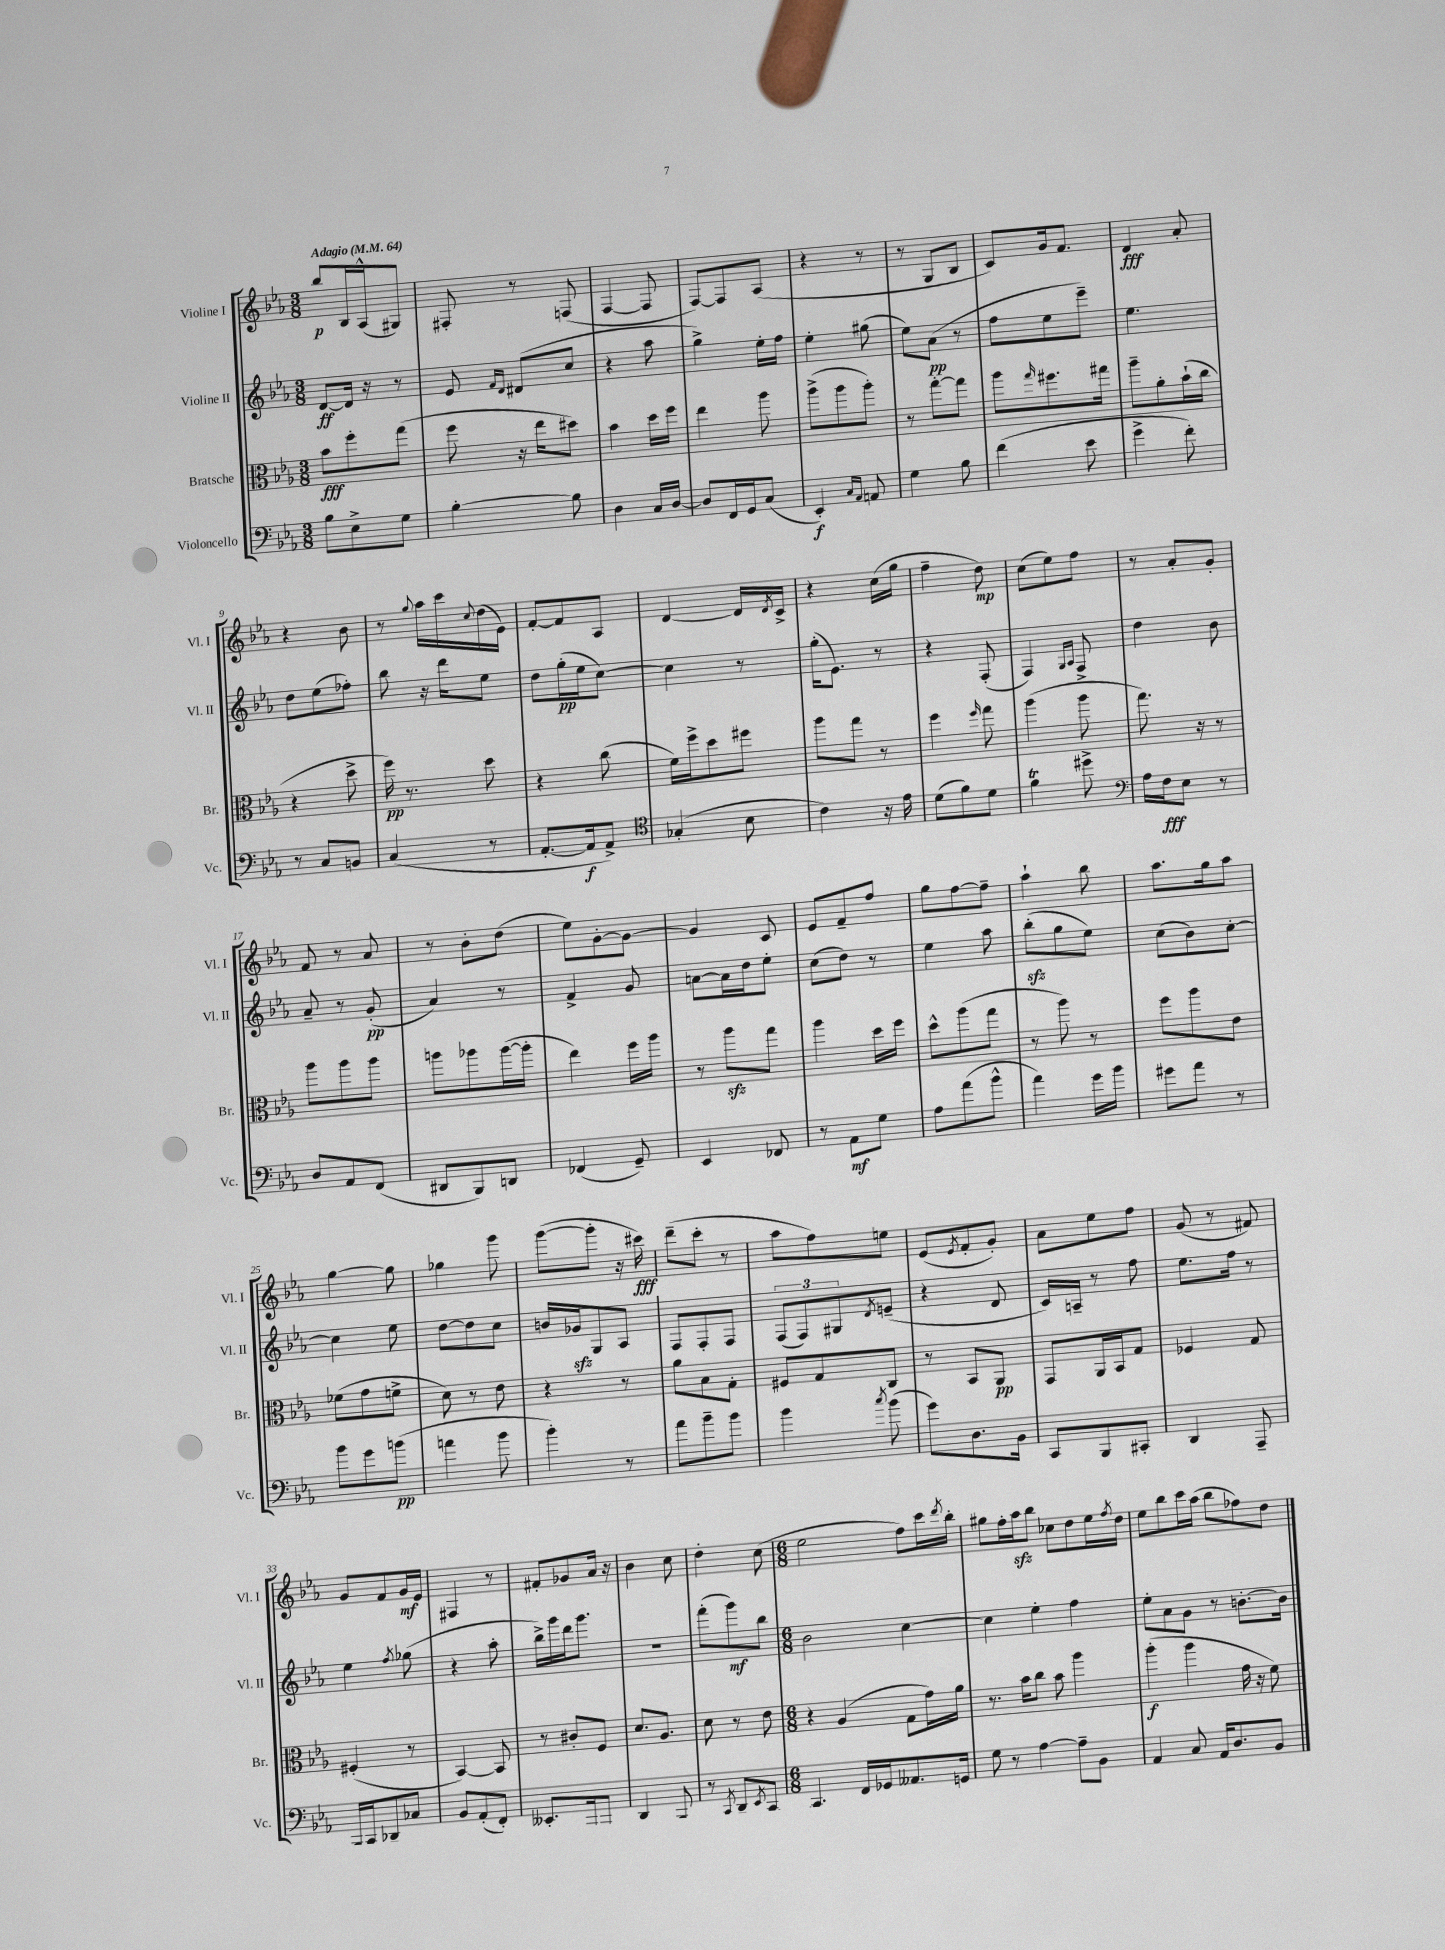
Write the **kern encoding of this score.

**kern	**dynam	**kern	**dynam	**kern	**dynam	**kern	**dynam
*part4	*part4	*part3	*part3	*part2	*part2	*part1	*part1
*staff4	*staff4	*staff3	*staff3	*staff2	*staff2	*staff1	*staff1
*I"Violoncello	*	*I"Bratsche	*	*I"Violine II	*	*I"Violine I	*
*I'Vc.	*	*I'Br.	*	*I'Vl. II	*	*I'Vl. I	*
*clefF4	*	*clefC3	*	*clefG2	*	*clefG2	*
*k[b-e-a-]	*	*k[b-e-a-]	*	*k[b-e-a-]	*	*k[b-e-a-]	*
*M3/8	*	*M3/8	*	*M3/8	*	*M3/8	*
*MM64	*	*MM64	*	*MM64	*	*MM64	*
=1	=1	=1	=1	=1	=1	=1	=1
!	!	!	!	!	!	!LO:TX:a:B:t=Adagio	!
8B-\L	.	8b-\L	fff	[8d/L	ff	8bb-/L	p
8E-^\	.	8ff'\	.	16d/Jk]	.	16B-/L	.
.	.	.	.	16r	.	(16A-^^/J	.
8G\J	.	(8gg\J	.	8r	.	8G#X/J)	.
=2	=2	=2	=2	=2	=2	=2	=2
[4B-'\	.	8ff\	.	8e-/	.	8F#X'/	.
.	.	.	.	16qqf/LL	.	.	.
.	.	.	.	16qqd/JJ	.	.	.
.	.	16r	.	(8d#X/L	.	8r	.
.	.	16ee-\KL	.	.	.	.	.
8B-\]	.	8dd#X\J)	.	8cc/J	.	(8Fn/	.
=3	=3	=3	=3	=3	=3	=3	=3
4D\	.	4b-\	.	4r	.	[4F/	.
16C/LL	.	16dd\LL	.	8aa-\	.	8F/]	.
[16D/JJ	.	16ff\JJ	.	.	.	.	.
=4	=4	=4	=4	=4	=4	=4	=4
8D/L]	.	4ee-\	.	4gg^\)	.	[8F/L)	.
16FF/L	.	.	.	.	.	8F/]	.
16GG/J	.	.	.	.	.	.	.
(8C/J	.	8aa-\	.	16ee-'\LL	.	(8A-/J	.
.	.	.	.	16ff\JJ	.	.	.
=5	=5	=5	=5	=5	=5	=5	=5
4EE-'/)	f	(8aa-^\L	.	4ee-'\	.	4r	.
.	.	8aa-\	.	.	.	.	.
16qqC/LL	.	.	.	.	.	.	.
16qqAA-/JJ	.	.	.	.	.	.	.
8AAn/	.	8aa-'\J)	.	(8gg#X\	.	8r	.
=6	=6	=6	=6	=6	=6	=6	=6
4G\	.	8r	.	8ee-\L)	.	8r	.
.	.	[8gg'\L	.	(8a-\J	pp	8G/L	.
8B-\	.	8gg\J]	.	8r	.	8B-/J	.
=7	=7	=7	=7	=7	=7	=7	=7
(4f\	.	8aa-\L	.	8ff\L	.	8c/L)	.
.	.	16qqgg/	.	.	.	.	.
.	.	8.ff#X\	.	8ee-\	.	16g/k	.
.	.	.	.	.	.	8.f/J	.
8e-\	.	.	.	8eee-~\J)	.	.	.
.	.	16gg#X\Jk	.	.	.	.	.
=8	=8	=8	=8	=8	=8	=8	=8
4g^\	.	8aa-~\L	.	4.ee-\	.	4d/	fff
.	.	8a-'\	.	.	.	.	.
8f'\)	.	(16b-`\L	.	.	.	8a-'/	.
.	.	16cc\JJ	.	.	.	.	.
!!LO:LB:g=z
=9	=9	=9	=9	=9	=9	=9	=9
8r	.	4r	.	8dd\L	.	4r	.
8C/L	.	.	.	(8ee-\	.	.	.
8BBn/J	.	8dd^\	.	8ff-X'\J)	.	8b-\	.
=10	=10	=10	=10	=10	=10	=10	=10
(4C/	.	16ff\)	pp	8bb-\	.	8r	.
.	.	8.r	.	.	.	.	.
.	.	.	.	.	.	8qqgg/	.
.	.	.	.	16r	.	16aa-\LL	.
.	.	.	.	16ddd\KL	.	16ccc\	.
.	.	.	.	.	.	8qqcc/	.
8r	.	8dd\	.	8ee-\J	.	(16dd\	.
.	.	.	.	.	.	16e-\JJ)	.
=11	=11	=11	=11	=11	=11	=11	=11
[8.AA-'/L	.	4r	.	8dd\L	.	[8f'/L	.
.	.	.	.	(16gg'\L	pp	8f/]	.
16AA-/k]	f	.	.	16ee-\J	.	.	.
8AA-^/J)	.	(8cc\	.	[8cc\J)	.	8A-/J	.
=12	=12	=12	=12	=12	=12	=12	=12
*clefC4	*	*	*	*	*	*	*
(4G-X'/	.	16f\LL)	.	4cc\]	.	[4d/	.
.	.	16ff^\J	.	.	.	.	.
.	.	8dd\	.	.	.	.	.
8B-\	.	8ff#X\J	.	8r	.	16d/LL]	.
.	.	.	.	.	.	8qd/	.
.	.	.	.	.	.	16c^/JJ	.
=13	=13	=13	=13	=13	=13	=13	=13
4c\)	.	8aa-\L	.	(16gg'\KL	.	4r	.
.	.	.	.	8.e-\J)	.	.	.
.	.	8gg\J	.	.	.	.	.
16r	.	8r	.	8r	.	(16cc\LL	.
16e-\	.	.	.	.	.	16gg\JJ	.
=14	=14	=14	=14	=14	=14	=14	=14
(8d\L	.	4ff\	.	4r	.	4ff~\	.
8f\)	.	.	.	.	.	.	.
.	.	16qqff/	.	.	.	.	.
8d\J	.	8gg\	.	(8F'/	.	8dd\)	mp
=15	=15	=15	=15	=15	=15	=15	=15
4fT\	.	(4aa-\	.	4F/)	.	(8cc\L	.
.	.	.	.	.	.	8ee-\)	.
.	.	.	.	16qqG/LL	.	.	.
.	.	.	.	16qqA-/JJ	.	.	.
8dd#X^\	.	8aa-\	.	8F^/	.	8ff\J	.
=16	=16	=16	=16	=16	=16	=16	=16
*clefF4	*	*	*	*	*	*	*
16A-\LL	.	8.gg\)	.	4dd\	.	8r	.
16F\J	fff	.	.	.	.	.	.
8E-\J	.	.	.	.	.	8a-'/L	.
.	.	16r	.	.	.	.	.
8r	.	8r	.	8b-\	.	8g'/J	.
!!LO:LB:g=z
=17	=17	=17	=17	=17	=17	=17	=17
8D/L	.	8aa-\L	.	8a-~/	.	8f/	.
8AA-/	.	8aa-\	.	8r	.	8r	.
(8FF/J	.	8aa-\J	.	(8g'/	pp	8a-/	.
=18	=18	=18	=18	=18	=18	=18	=18
8DD#X/L	.	8aan\L	.	4a-/)	.	8r	.
8BBB-/)	.	8aa-X\	.	.	.	8b-'\L	.
8DDn/J	.	([16aa-\L	.	8r	.	(8dd\J	.
.	.	16aa-'\JJ]	.	.	.	.	.
=19	=19	=19	=19	=19	=19	=19	=19
(4FF-X/	.	4ee-\)	.	4f^/	.	8ee-\L)	.
.	.	.	.	.	.	[8g'\	.
8GG~/)	.	16ff\LL	.	8g/	.	8g\J_	.
.	.	16aa-\JJ	.	.	.	.	.
=20	=20	=20	=20	=20	=20	=20	=20
4EE-/	.	8r	.	[8an\L	.	4g/]	.
.	.	8aa-zz\L	.	16a\L]	.	.	.
.	.	.	.	16dd\J	.	.	.
8FF-X/	.	8gg\J	.	8ee-'\J	.	8c/	.
=21	=21	=21	=21	=21	=21	=21	=21
8r	.	4aa-\	.	(8cc\L	.	8e-/L	.
8AA-\L	mf	.	.	8dd\J)	.	8f~/	.
8G\J	.	16dd\LL	.	8r	.	8ff/J	.
.	.	16ff\JJ	.	.	.	.	.
=22	=22	=22	=22	=22	=22	=22	=22
8A-\L	.	8dd^^\L	.	4ee-\	.	8gg\L	.
(8a-\	.	(8aa-\	.	.	.	[8ff\	.
8b-^^\J	.	8gg\J	.	8aa-\	.	8ff~\J]	.
=23	=23	=23	=23	=23	=23	=23	=23
4a-\)	.	8r	.	(8bb-zz'\L	.	4aa-`\	.
.	.	8aa-\)	.	8gg\	.	.	.
16g\LL	.	8r	.	8ee-\J)	.	8bb-\	.
16b-\JJ	.	.	.	.	.	.	.
=24	=24	=24	=24	=24	=24	=24	=24
8g#X\L	.	8ff\L	.	(8cc\L	.	8.aa-\L	.
8a-\J	.	8aa-\	.	8b-\)	.	.	.
.	.	.	.	.	.	16gg\k	.
8r	.	8e-\J	.	[8cc'\J	.	8aa-\J	.
!!LO:LB:g=z
=25	=25	=25	=25	=25	=25	=25	=25
8b-\L	.	(8f-X\L	.	4cc\]	.	[4gg\	.
8g\	.	8g\	.	.	.	.	.
(8bn\J	pp	8fn^\J	.	8ee-\	.	8gg\]	.
=26	=26	=26	=26	=26	=26	=26	=26
4an\	.	8d\)	.	[8dd\L	.	4gg-X\	.
.	.	8r	.	8dd\]	.	.	.
8b-\	.	8e-\	.	8cc\J	.	8ggg\	.
=27	=27	=27	=27	=27	=27	=27	=27
4b-'\)	.	4r	.	16bn/LL	.	([8ggg\L	.
.	.	.	.	16g-Xzz/J	.	.	.
.	.	.	.	8G/	.	8ggg'\J]	.
8r	.	8r	.	8A-/J	.	16r	.
.	.	.	.	.	.	16ccc#X\)	fff
=28	=28	=28	=28	=28	=28	=28	=28
8a-\L	.	8a-\L	.	8F/L	.	(8ddd~\L	.
8b-~\	.	8B-\	.	8F'/	.	8ccc'\J	.
8b-\J	.	8G'\J	.	8F/J	.	8r	.
=29	=29	=29	=29	=29	=29	=29	=29
4b-\	.	8F#X/L	.	(12F/L	.	8aa-\L	.
.	.	.	.	12F/)	.	.	.
.	.	8G/	.	.	.	8ff\)	.
.	.	.	.	12G#X/	.	.	.
8qcc/	.	.	.	8qd/	.	.	.
(8b-\	.	8C/J	.	(8en~/J	.	8een\J	.
=30	=30	=30	=30	=30	=30	=30	=30
8g\L)	.	8r	.	4r	.	(8e-/L	.
.	.	.	.	.	.	8qe-/	.
8.D\	.	8BB-/L	.	.	.	8f'/	.
.	.	8AA-/J	pp	8d/	.	8g'/J)	.
16BB-\Jk	.	.	.	.	.	.	.
=31	=31	=31	=31	=31	=31	=31	=31
8CC/L	.	8GG/L	.	16c/LL)	.	8a-\L	.
.	.	.	.	16An~/JJ	.	.	.
8BBB-/	.	16AA-/L	.	8r	.	8ee-\	.
.	.	16BB-/J	.	.	.	.	.
8CC#X'/J	.	8G/J	.	8ff\	.	8ff\J	.
=32	=32	=32	=32	=32	=32	=32	=32
4DD/	.	4F-X/	.	8.ee-\L	.	(8g/	.
.	.	.	.	.	.	8r	.
.	.	.	.	16ff\Jk	.	.	.
8AAA-~/	.	8G/	.	8r	.	8f#X/)	.
!!LO:LB:g=z
=33	=33	=33	=33	=33	=33	=33	=33
16BBB-/LL	.	(4F#X'/	.	4ee-\	.	8g/L	.
16CC'/J	.	.	.	.	.	.	.
8DD-X~/	.	.	.	.	.	8f/	.
.	.	.	.	8qff/	.	.	.
8C-X/J	.	8r	.	(8gg-X\	.	16g/L	mf
.	.	.	.	.	.	16e-/JJ	.
=34	=34	=34	=34	=34	=34	=34	=34
8BB-/L	.	[4BB-/)	.	4r	.	4F#X/	.
(8AA-'/	.	.	.	.	.	.	.
8FF'/J)	.	8BB-/]	.	8aa-'\	.	8r	.
=35	=35	=35	=35	=35	=35	=35	=35
(8.EE--X'/L	pp	8r	.	16bb-^\LL)	.	8f#X'/L	.
.	.	.	.	16ggg\	.	.	.
.	.	8c#X'/L	.	16ddd\J	.	8g-X/	.
16AAA-/k	.	.	.	8.ggg\J	.	.	.
8AAA-'/J)	.	8F/J	.	.	.	16a-/Jk	.
.	.	.	.	.	.	16r	.
=36	=36	=36	=36	=36	=36	=36	=36
4DD/	.	8.d/L	.	4.r	.	4b-\	.
.	.	8.A-/J	.	.	.	.	.
8BBB-/	.	.	.	.	.	8cc\	.
=37	=37	=37	=37	=37	=37	=37	=37
8r	.	8d\	.	(8fff'\L	.	4dd'\	.
8qCC/	.	.	.	.	.	.	.
8DD~/L	.	8r	.	8ggg\)	mf	.	.
8qEE-/	.	.	.	.	.	.	.
[8CC'/J	.	8e-\	.	8bb-\J	.	(8cc\	.
=38	=38	=38	=38	=38	=38	=38	=38
*M6/8	*	*M6/8	*	*M6/8	*	*M6/8	*
4.CC/]	.	4r	.	2b-\	.	2ee-\	.
.	.	(4A-/	.	.	.	.	.
16FF/LL	.	.	.	.	.	.	.
16GG-X/J	.	.	.	.	.	.	.
8.AA--X/	.	8G\L	.	[4cc\	.	8ff\L)	.
.	.	16g\L)	.	.	.	16ccc\L	.
.	.	.	.	.	.	8qddd/	.
16GGn/Jk	.	16a-\JJ	.	.	.	16bb-'\JJ	.
=39	=39	=39	=39	=39	=39	=39	=39
8G\	mp	8.r	.	4cc\]	.	8gg#X\L	.
8r	.	.	.	.	.	16ff'\L	.
.	.	16b-\KL	.	.	.	16aa-zz\J	.
[4A-\	.	8cc\J	.	4ee-'\	.	8bb-\J	.
.	.	8b-\	.	.	.	8cc-X\L	.
8A-~\L]	.	4aa-\	.	4ff\	.	8dd\	.
8BB-\J	.	.	.	.	.	16ee-\L	.
.	.	.	.	.	.	8qff/	.
.	.	.	.	.	.	16dd\JJ	.
=40	=40	=40	=40	=40	=40	=40	=40
4AA-/	.	(4aa-'\	f	8ee-'\L	.	8ee-\L	.
.	.	.	.	8a-\	.	8bb-\	.
8C/	.	4aa-\	.	8g\J	.	16ccc\L	.
.	.	.	.	.	.	(16aa-\JJ	.
16AA-/KL	.	.	.	8r	.	8bb-\L	.
8.D/	.	.	.	.	.	.	.
.	.	16g\	.	[8.bn'\L	.	8ff-X\)	.
.	.	16r	.	.	.	.	.
8BB-/J	.	8f\)	.	.	.	8dd\J	.
.	.	.	.	16b\Jk]	.	.	.
==	==	==	==	==	==	==	==
*-	*-	*-	*-	*-	*-	*-	*-
